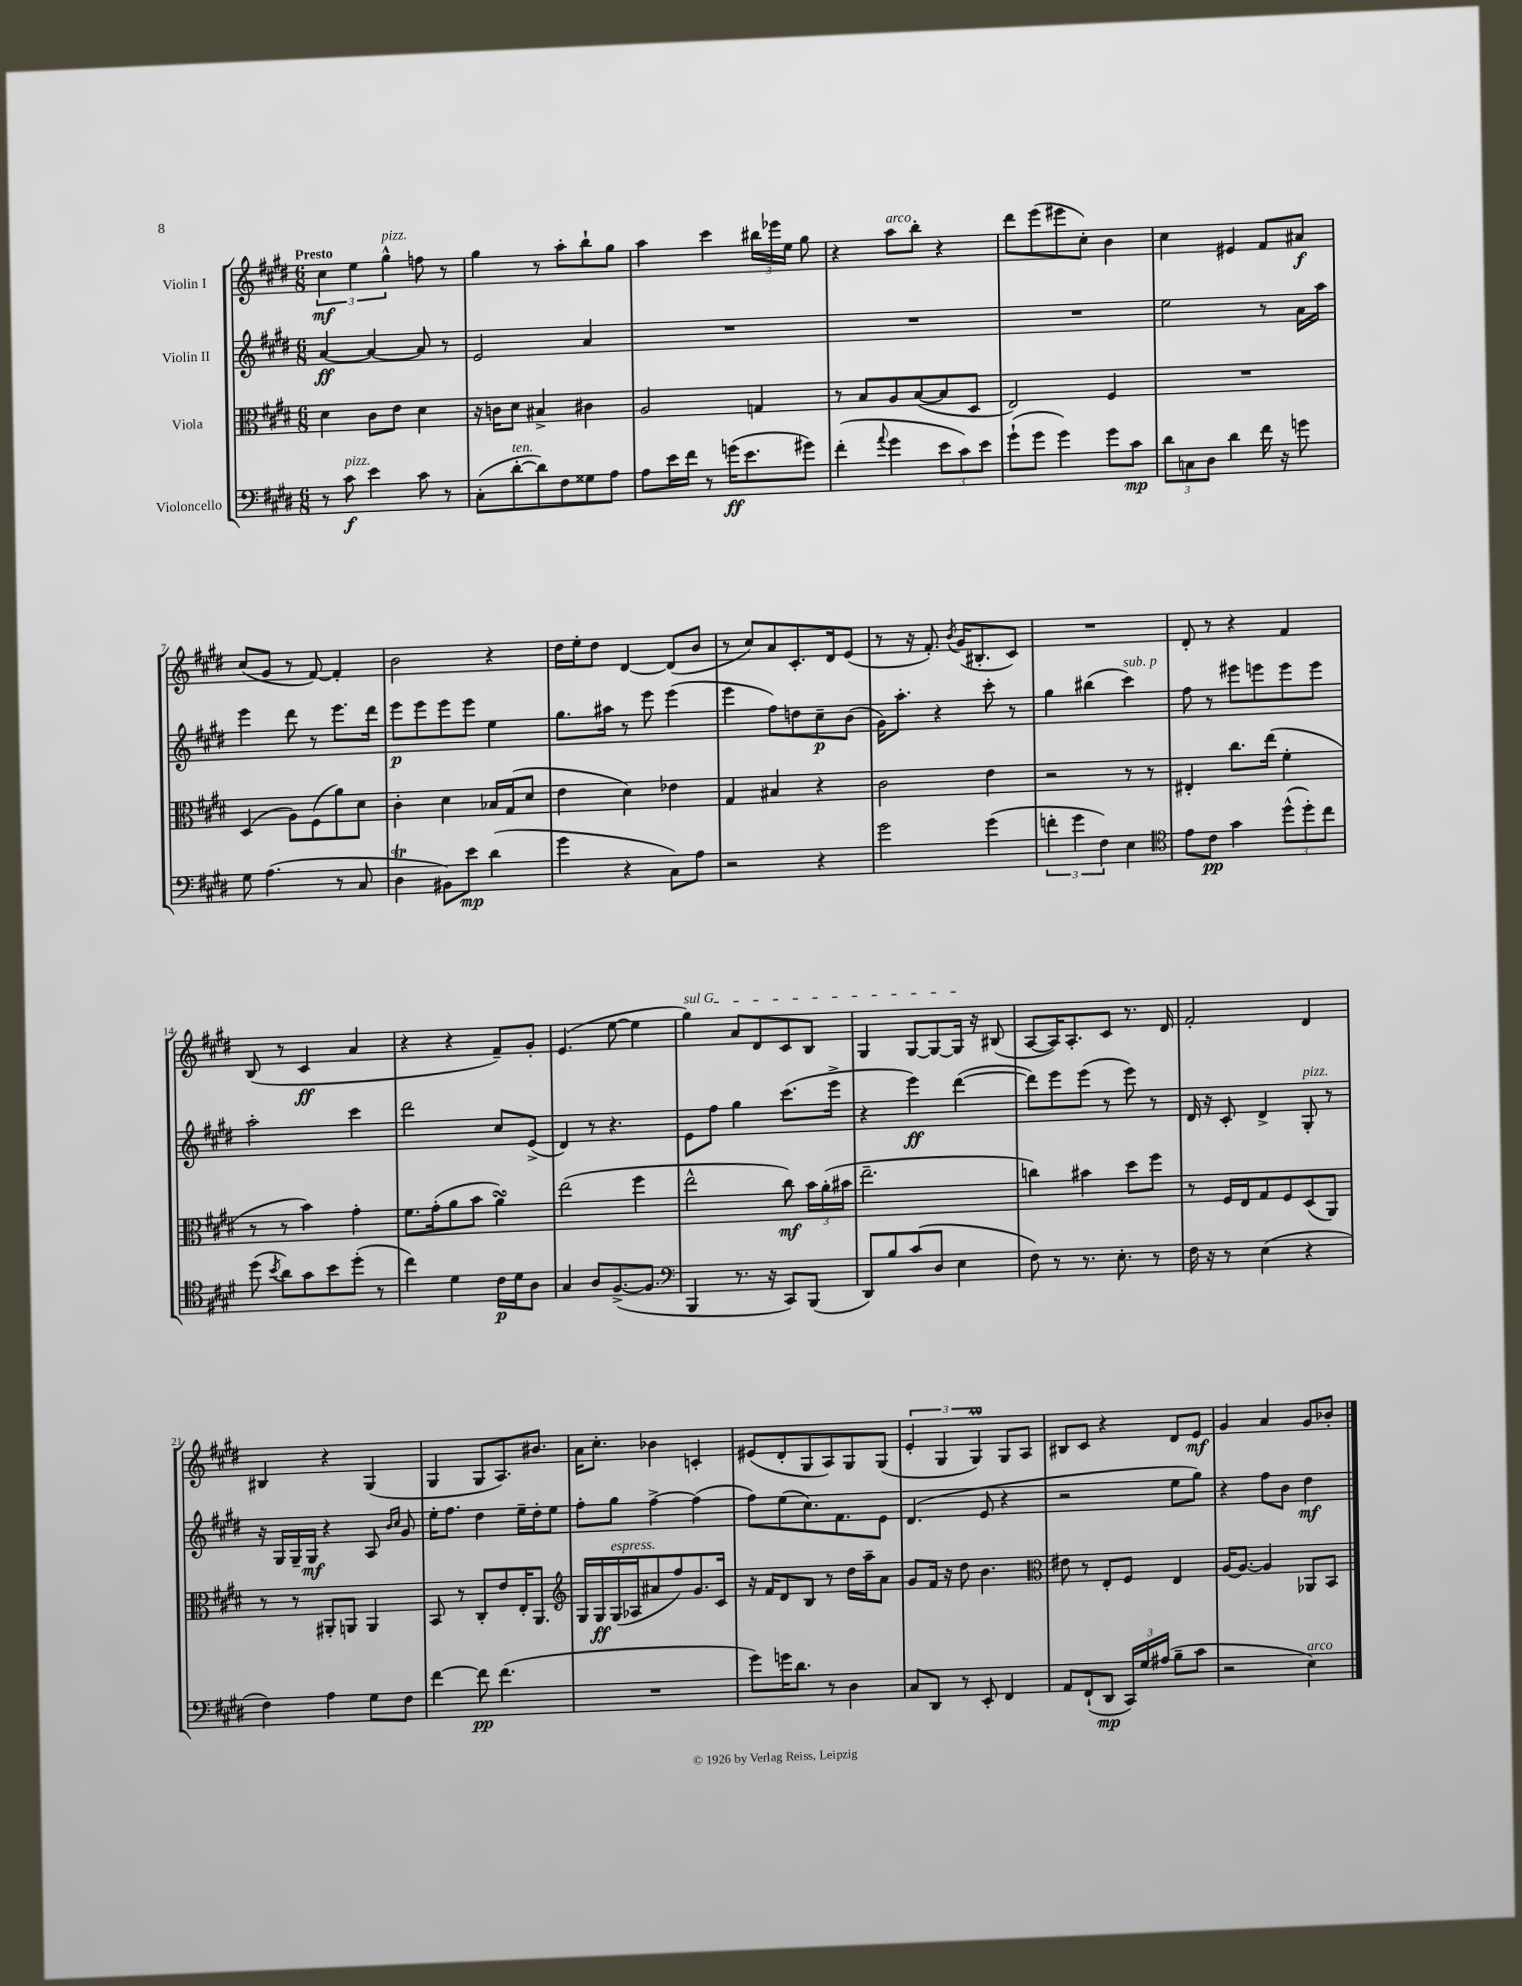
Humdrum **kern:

**kern	**kern	**kern	**kern
*staff4	*staff3	*staff2	*staff1
*clefF4	*clefC3	*clefG2	*clefG2
*k[f#c#g#d#]	*k[f#c#g#d#]	*k[f#c#g#d#]	*k[f#c#g#d#]
*M6/8	*M6/8	*M6/8	*M6/8
8r	4d#	[4a	6cc#
8c#	.	.	.
.	.	.	6ee
4e	8c#	4a_	.
.	.	.	6gg#^^
.	8e	.	.
8c#	4d#	8a]	8ff
8r	.	8r	8r
=	=	=	=
(8C#'	16r	2e	4gg#
.	16c	.	.
[8d#'	8d#	.	.
8d#])	4B#^	.	8r
8F#	.	.	8aa'
8G##	4c#	4a	8bb`
8A	.	.	8gg#
=	=	=	=
8A	2A	2.r	4aa
16e	.	.	.
16f#	.	.	.
8r	.	.	4ccc#
(16g	.	.	.
8.e	.	.	.
.	4G	.	24bb#
.	.	.	24eee-
.	.	.	24ee
8g#)	.	.	8gg#
=	=	=	=
(4f#'	8r	2.r	4r
.	8B	.	.
8qqa	.	.	.
4g#	8A	.	8aa
.	([8B	.	8bb'
12e	8B]	.	4r
12c#)	.	.	.
.	8D#	.	.
12e	.	.	.
=	=	=	=
(8g#`	2E)	2.r	8ddd#
8g#	.	.	(8eee
4g#)	.	.	8eee#
.	.	.	8cc#')
8g#	4F#	.	4b
8c#	.	.	.
=	=	=	=
12d#	2.r	2ee	4cc#
12C	.	.	.
12D#	.	.	.
4d#	.	.	4e#
16f#	.	8r	8f#
16r	.	.	.
8g	.	16a	8a#
.	.	16aa	.
=	=	=	=
8G#	(4D#	4eee	(8cc#
(4.A	.	.	8g#
.	8A)	8ddd#	8r
.	(8F#	8r	[8f#)
8r	8a)	8.eee	4f#']
8C#	8d#	.	.
.	.	16ddd#	.
=	=	=	=
4D#	4c#'	8eee	2b
.	.	8eee	.
8BB#)	4d#	8eee	.
8e	.	8eee	.
(4d#	16B-	4ee	4r
.	(16G#	.	.
.	8d#	.	.
=	=	=	=
4g#	4e	8.gg#	16dd#
.	.	.	16ee'
.	.	.	8dd#
.	.	16aa#	.
4r	4d#)	8r	[4d#
.	.	8eee	.
8C#)	4e-	(4eee	(8d#]
8A	.	.	8b
=	=	=	=
2r	4G#	4eee	8r
.	.	.	8cc#)
.	4B#	8ff#)	8a
.	.	8dd	8.c#'
4r	4r	8cc#~	.
.	.	.	16d#
.	.	(8b	(8e
=	=	=	=
2g#	2c#	16g#)	8r
.	.	8.aa'	.
.	.	.	16r
.	.	.	8.f#')
.	.	4r	.
.	.	.	8qb
.	.	.	(16g#
.	.	.	8.B#'
(4g#	4e	8ccc#'	.
.	.	8r	8c#)
=	=	=	=
6f'	2r	4gg#	2.r
6g#	.	.	.
.	.	(4bb#	.
6F#)	.	.	.
4E	8r	4ccc#)	.
.	8r	.	.
=	=	=	=
*clefC4	*	*	*
8e	4E#'	8ff#	8d#'
8c#	.	8r	8r
4g#	8.cc#	8eee#	4r
.	.	8eee	.
.	(16ee	.	.
(12dd#^^	4f#'	8eee	4f#
12dd#')	.	.	.
.	.	8eee	.
12cc#	.	.	.
=	=	=	=
(8dd#	8r	2aa'	(8B
8qb	.	.	.
8a)	8r	.	8r
8g#	4b)	.	4c#
8b	.	.	.
(8dd#'	4g#'	4ccc#	4a
8r	.	.	.
=	=	=	=
4cc#)	8.f#	2ddd#	4r
.	(16g#'	.	.
4d#	8a	.	4r
.	8b	.	.
16c#	4a)	8cc#	8f#~)
16d#	.	.	.
8A	.	(8e^	8g#'
=	=	=	=
4G#	(2ee	4d#)	(4.e
8A	.	8r	.
([8.F#^	.	4.r	[8ee
.	4ff#	.	4ee]
8.F#]	.	.	.
=	=	=	=
*clefF4	*	*	*
4BBB	2ee^^	8e	4gg#)
.	.	8ff#	.
8.r	.	4gg#	8a
.	.	.	8d#
16r	.	.	.
8CC#)	8cc#)	(8.ccc#	8c#
(8BBB	24b	.	8B
.	(24a'	.	.
.	.	16eee^	.
.	24b#	.	.
=	=	=	=
8DD#)	2.ee~	4r	4G#
8B	.	.	.
(8c#	.	4eee)	[8G#
8D#	.	.	8G#_
4E	.	([4ddd#	16G#]
.	.	.	16r
.	.	.	(8B#
=	=	=	=
8F#)	4cc)	8ddd#])	[8A
8r	.	8eee	16A])
.	.	.	8.A'
8.r	4b#	(8eee	.
.	.	8r	8c#
8.E'	.	.	.
.	8dd#	8eee)	8.r
8r	8ff#	8r	.
.	.	.	16d#
=	=	=	=
16F#	8r	16d#	2f#'
16r	.	16r	.
8r	16F#	8c#'	.
.	16E	.	.
(4E	8G#	4d#^	.
.	8F#	.	.
4r	(8D#	8G#'	4d#
.	8AA)	8r	.
=	=	=	=
4F#)	8r	16r	4B#
.	.	16G#	.
.	8r	16G#~	.
.	.	16G#	.
4A	8AA#'	4r	4r
.	8AA	.	.
8G#	4AA	8A	(4G#
.	.	16qqb	.
.	.	16qqcc#	.
8F#	.	8g#	.
=	=	=	=
[4f#	8BB	16ee'	4G#
.	.	8.ff#	.
.	8r	.	.
8f#]	8C#'	4dd#	8G#
(4.f#	8e	.	8.A)
.	16E'	16ee~	.
.	8.AA	16dd#'	8.b#
.	.	8ee	.
=	=	=	=
*	*clefG2	*	*
2.r	16G#	8ff#'	16a
.	16G#	.	8.cc#'
.	(16G#	8gg#	.
.	16A-	.	.
.	8a#	[4ff#^	4b-
.	8ff#)	.	.
.	8.g#	(4ff#]	4c'
.	16c#	.	.
=	=	=	=
8g#)	16r	8ff#)	(8e#
.	16f#	.	.
16g	8d#	(8ee	8d#'
8.d#	.	.	.
.	8B	8.cc#)	8G#
8r	8r	.	8A)
.	.	8.f#	.
4D#	16dd#	.	8G#
.	16aa~	.	.
.	8a	8e	(8G#
=	=	=	=
8C#	8g#	(4.d#	6e'
8DD#	16f#	.	.
.	.	.	6G#
.	16r	.	.
8r	8dd#	.	.
.	.	.	6G#)
8EE'	4.b	8e	.
4FF#	.	4r	8G#
.	.	.	8A
=	=	=	=
*	*clefC3	*	*
8AA	8e#	2r	8B#
(8FF#`	8r	.	8c#
8DD#	8E'	.	4r
24CC#)	8F#	.	.
24G#	.	.	.
(24A#	.	.	.
8B~	4E	8ee	8d#
8c#	.	8gg#)	8e
=	=	=	=
2r	[16A	4r	4g#
.	8.A_	.	.
.	4A]	8ff#	4a
.	.	8b	.
4E)	8AA-	4dd#	8g#
.	8BB	.	8b-'
==	==	==	==
*-	*-	*-	*-
